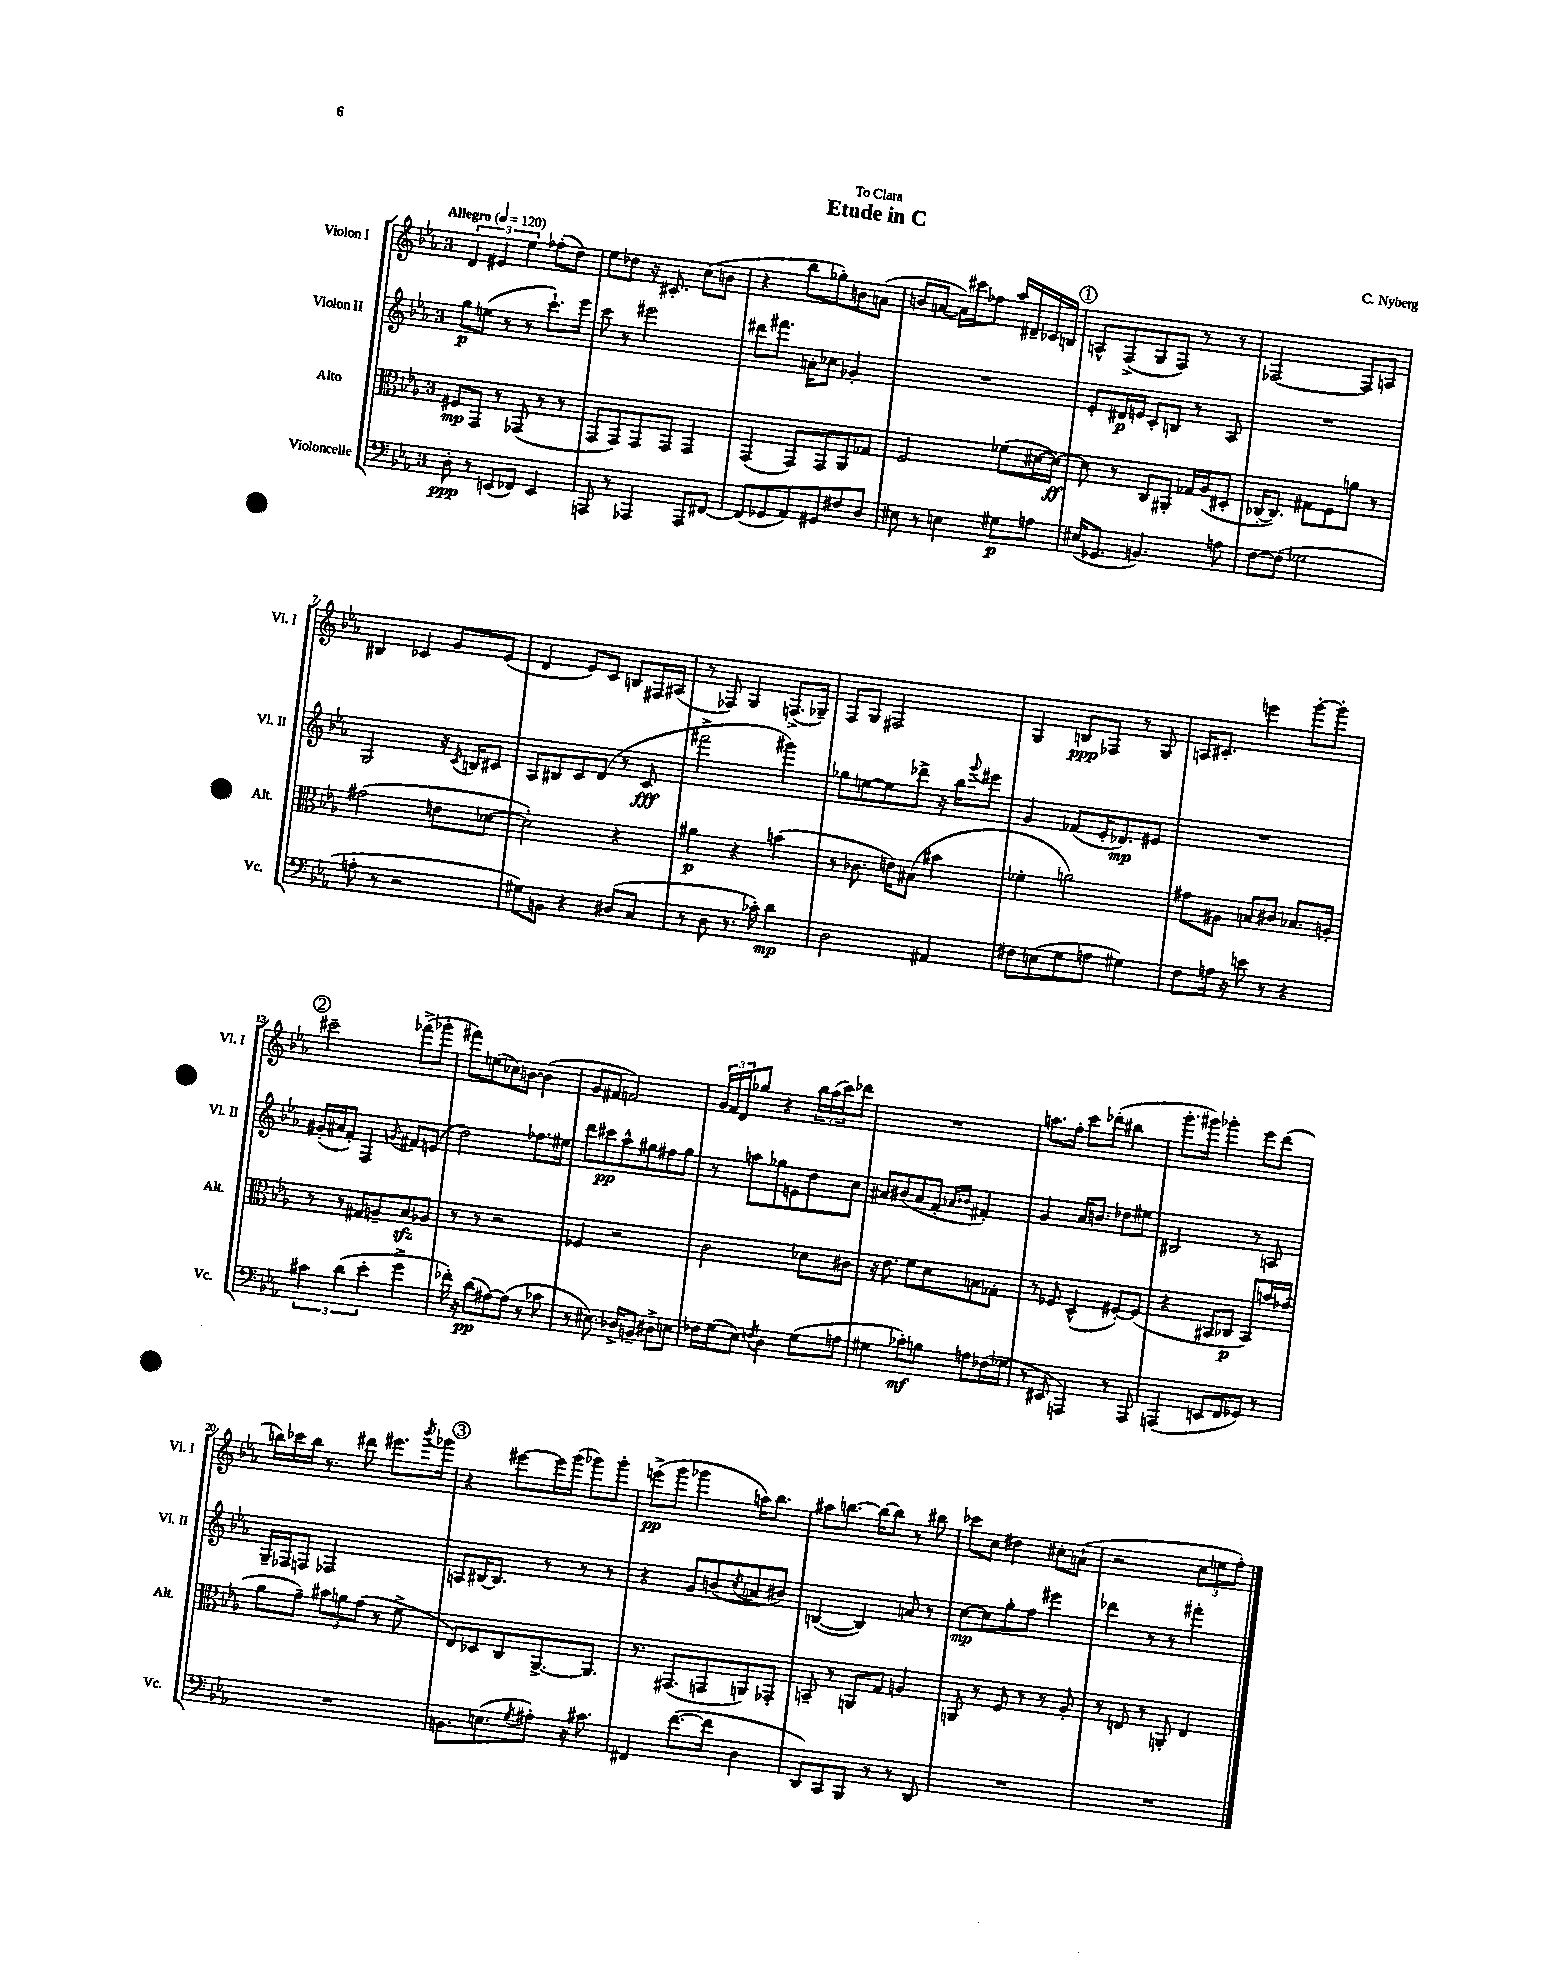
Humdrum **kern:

**kern	**kern	**kern	**kern
*staff4	*staff3	*staff2	*staff1
*clefF4	*clefC3	*clefG2	*clefG2
*k[b-e-a-]	*k[b-e-a-]	*k[b-e-a-]	*k[b-e-a-]
*M3/4	*M3/4	*M3/4	*M3/4
*MM120	*MM120	*MM120	*MM120
8D'	8F#	8gg	6d
8r	8GG	(8ee	.
.	.	.	6e#
(8EE	8r	8r	.
.	.	.	6ee-
8FF-)	(8GG-	8r	.
4EE	8r	8.ccc`)	(8ff-'
.	8r	.	8dd)
.	.	16eee-	.
=	=	=	=
8AAA	8GG	8ccc	8ee-
8r	8GG)	8r	8dd-
4AAA-	8GG	2eee#	16r
.	.	.	8.c#'
.	8GG	.	.
8AAA-	4GG	.	(8cc
[8FF#	.	.	8b
=	=	=	=
(8FF#]	(4GG	8ddd#	4r
8GG-	.	8.fff#	.
8AA-)	8GG)	.	8bb-
.	.	16a'	.
8GG#	8GG	8cc-	8gg-')
8F#	8AA-	4g-'	8b
8D	8G-	.	(8a
=	=	=	=
8E#	2F	2.r	8b
8r	.	.	[8a
4E	.	.	16a])
.	.	.	16ccc#
.	.	.	8ff-
8G#	(8f-	.	16aa-
.	.	.	16d#~
8A	[16d#	.	16c-
.	16d#_)	.	16B
=	=	=	=
(16E#	8d#]	8e-'	8A^^
8.GG-	.	.	.
.	8r	16d#	(8F^
.	.	16e	.
4.BB)	8C	8c'	8G
.	8AA#'	8B	8F)
.	16G-	8r	8r
.	(16A-	.	.
8A	8D#'	8A-	8r
=	=	=	=
[8F	[16C-'	2.r	[2F-
.	8.C-])	.	.
(8F]	.	.	.
2G-	8G#	.	.
.	8F	.	.
.	8a	.	8F-]
.	8r	.	8A
=	=	=	=
8A'	(2g#	2G	4B#
8r	.	.	.
2r	.	.	4c-
.	8e	16r	8g
.	.	8qc	.
.	.	16B	.
.	[8d-	8c#	(8e-
=	=	=	=
8G#)	2d-'])	8A-	4d
8BB	.	8B#	.
4r	.	8c	8e-)
.	.	(8d	8c
(8D#	4r	8r	8B
8C	.	8c	16F#
.	.	.	(16A#
=	=	=	=
8r	4a#	2fff#^	8r
8D	.	.	8F-)
8.r	4r	.	4G
16c-')	.	.	.
4d	(4b	4ggg#)	(8.F^
.	.	.	16G-~)
=	=	=	=
2D	8r	8gg-	8F
.	8.c-	[8ee	8G
.	.	8ee]	2F#
.	16e)	.	.
.	(8B#	8ddd-^	.
4AA#	4b#	16r	.
.	.	16bb-	.
.	.	8qqggg	.
.	.	8eee#	.
=	=	=	=
8F#	4f-'	4g	4G
(8E	.	.	.
8G	2a)	(8f-	8B
8A	.	16e-'	8F-
.	.	8.d-)	.
4G#)	.	.	8r
.	.	8e#	8G
=	=	=	=
8F	8g#	2.r	16A
.	.	.	8.c#'
16A	8A#	.	.
16r	.	.	.
8e	8B	.	4eee
8r	8c#	.	.
4r	8.B-	.	[8ggg'
.	.	.	8ggg']
.	16A'	.	.
=	=	=	=
6c#	8r	(16g#'	2ccc#~
.	.	16a#	.
.	8r	8f')	.
(6d	.	.	.
.	8G#	4F	.
6e-'	.	.	.
.	8A~	.	.
.	.	8qg	.
4g^	8B-	8f#	(8fff-^
.	8A-	(8e	8ggg-'
=	=	=	=
16f-')	8r	2dd)	8fff#)
16r	.	.	.
(8d	8r	.	(8ee
[8A#)	2r	.	8cc-)
(8A#]	.	.	[8b
8r	.	8.ff-	(4b]
8c-	.	.	.
.	.	16ee#	.
=	=	=	=
8r	4F-	8ddd	8g
8.E#)	.	8ccc#	8f#
.	2r	8aa-^^	2f)
16D-^	.	.	.
8BB~	.	8gg#	.
8D#^	.	8ff#	.
8E	.	8gg#	.
=	=	=	=
16F-	2c	8r	24g
.	.	.	24f
(16G	.	.	.
.	.	.	24d
8E-)	.	8aa	8gg-
8qF	.	.	.
4D	.	8gg-	4r
.	.	8e	.
(8G	8d-	8dd	24bb-
.	.	.	(24aa-
.	.	.	24ccc)
8A	8c#	8cc	8ddd-
=	=	=	=
4G#	16r	8a#	2.r
.	8.e-	.	.
.	.	(8b#	.
8c-')	8f	8a#	.
8B	8d	8f'	.
.	.	16qqa-	.
.	.	16qqb-	.
8A	8B	4f#')	.
(16F-	8G-'	.	.
16G-	.	.	.
=	=	=	=
8r	8r	4g	8.aa
8EE#	8F-	.	.
.	.	.	16ff'
4AAA)	(4D^^	16a-	8ccc
.	.	8.b	.
.	.	.	(8ddd-'
8r	[8F#')	8dd-	4bb#
8AAA	(8F#]	8ee#	.
=	=	=	=
(4AAA	4r	2B#	8.ggg'
.	.	.	16ggg#)
8EE	8BB#	.	4ggg-'
8FF	8C-	.	.
8GG-)	8BB#)	8r	8eee-
8r	16b	8A	(8ddd
.	(16g-	.	.
=	=	=	=
2.r	8a-	16G~	16bb)
.	.	16F-	16ccc-
.	8g~)	8F	16bb
.	.	.	8.r
.	12b#	2F-	.
.	12a	.	.
.	.	.	8ddd#
.	(12g	.	.
.	8r	.	8.eee#
.	8f^	.	.
.	.	.	8qbbb-
.	.	.	16ggg-
=	=	=	=
8.BB	8E-)	8A	4r
.	8D-	[16B#	.
(8.E	.	8.B#]	.
.	8C	.	[8eee#
8qG	.	.	.
8A#')	[8.AA-^	8r	16eee#]
.	.	.	(16ggg
16r	.	8r	8ggg-)
8.c#	8.AA-]	.	.
.	.	8r	8ggg-'
=	=	=	=
4FF#	8.r	4r	(8eee^
.	.	.	8ggg
.	(8.GG#	.	.
([8.f	.	8g	4ggg-
.	8GG	(8b	.
16f]	.	.	.
.	.	8qcc	.
4D	8AA)	8a	16aa)
.	.	.	8.bb-
.	8GG-'	8b#)	.
=	=	=	=
8DD)	8BB~	([4B	8aa#
8CC	8r	.	[8.bb
8BBB-	8AA	4B])	.
.	.	.	16bb_
8r	8G	.	8bb]
8r	4A	8a	8r
8DD	.	8r	8bb#
=	=	=	=
2.r	8AA	[8cc	8ccc-
.	8r	8cc]	8cc
.	8F	8gg'	4dd#
.	8r	8ff	.
.	8r	4eee#	8cc#'
.	8A-'	.	(8a`
=	=	=	=
2.r	8r	4ddd-	2r
.	8E	.	.
.	8r	8r	.
.	8AA'	8r	.
.	4E	4fff#'	12cc
.	.	.	12ee
.	.	.	12ff')
==	==	==	==
*-	*-	*-	*-
